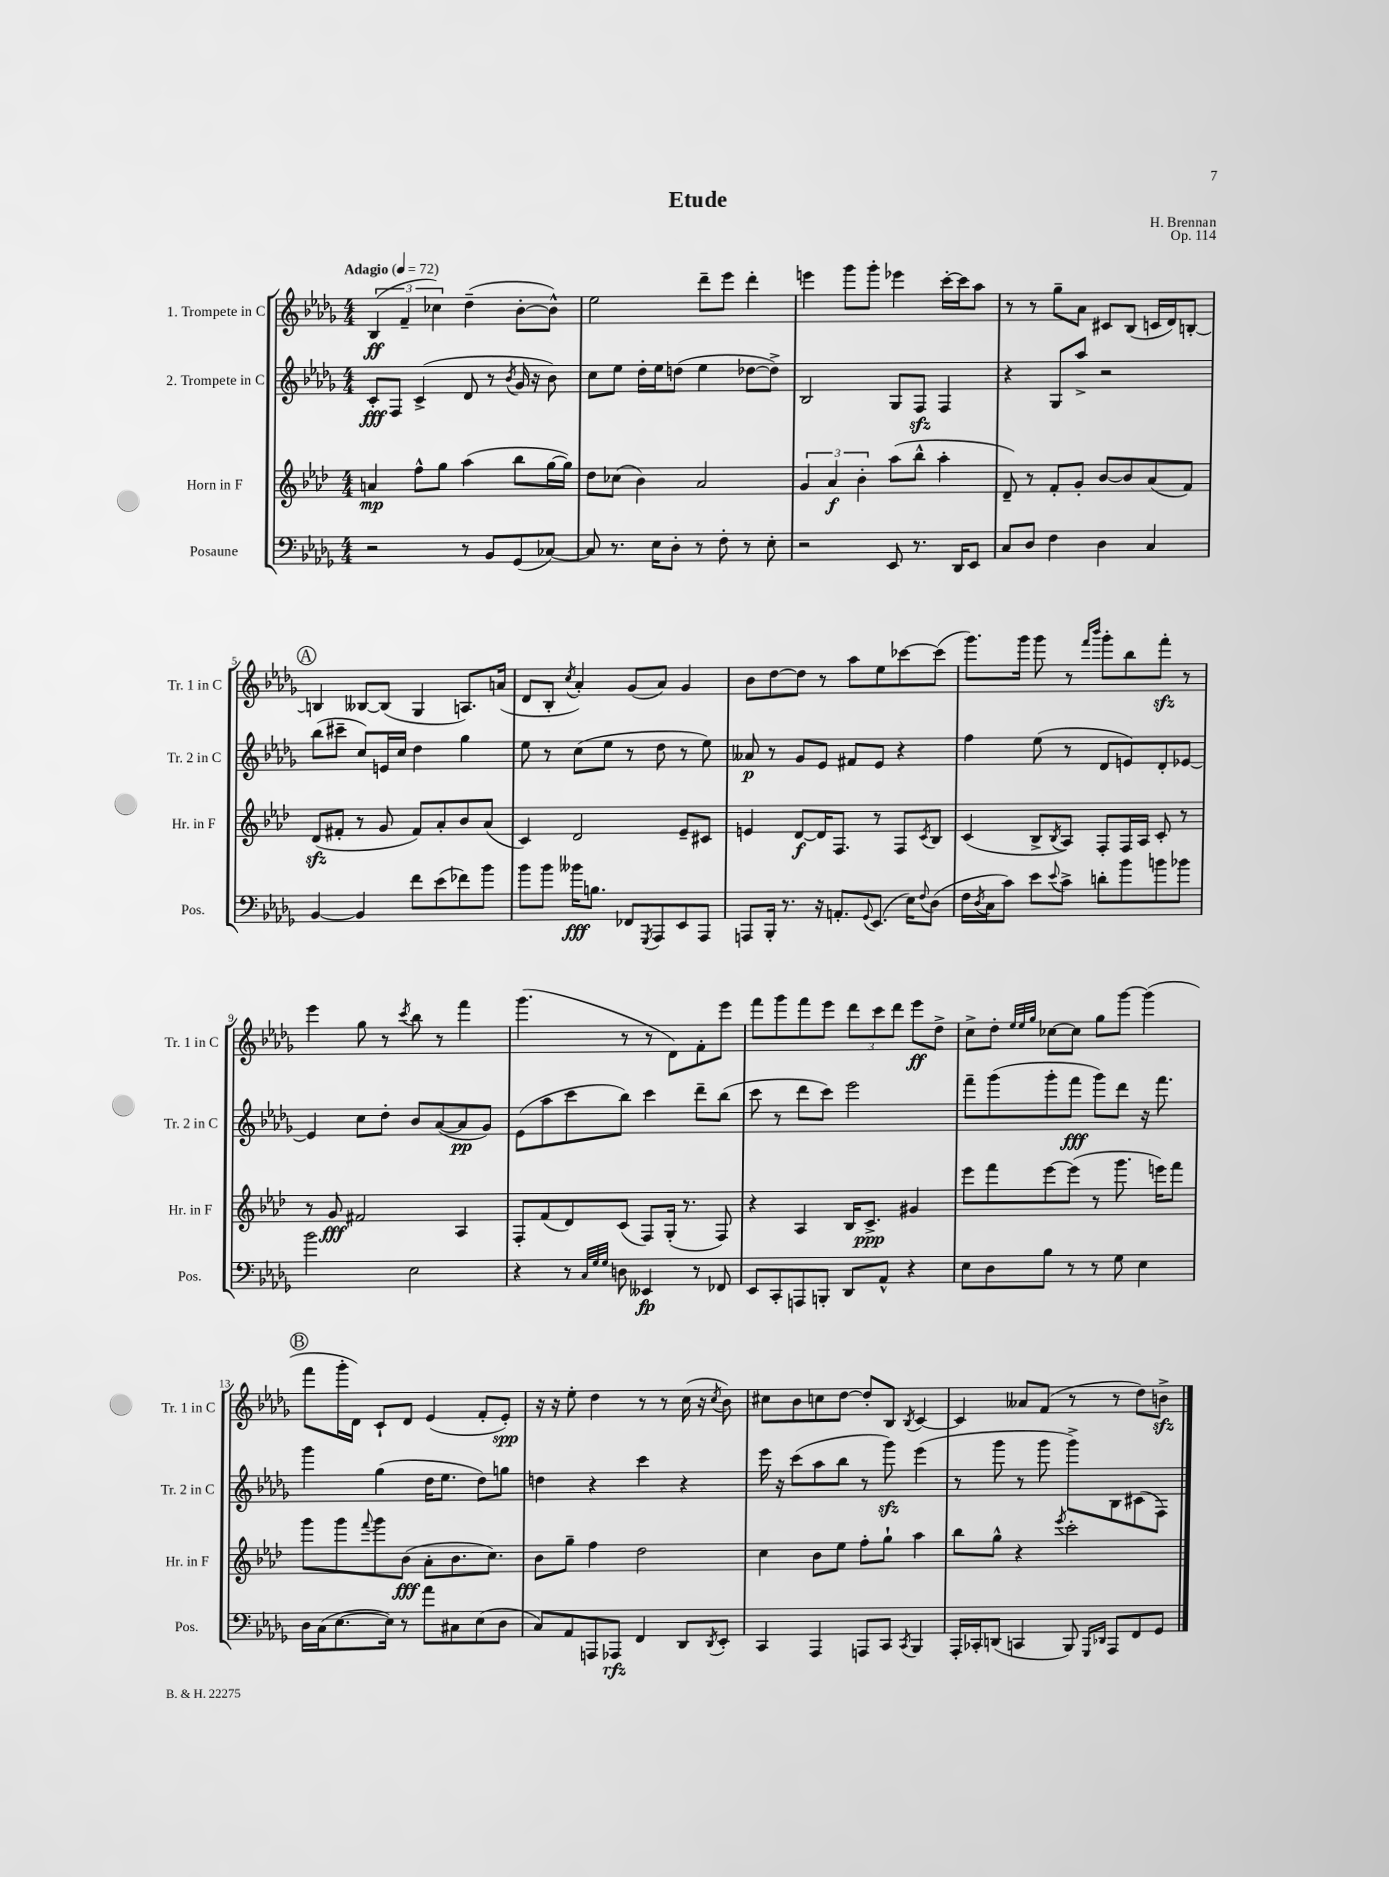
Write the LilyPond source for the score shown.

\header { title = "Etude" composer = "H. Brennan" opus = "Op. 114" }
<<
\new StaffGroup <<
\new Staff = "s0" \with { instrumentName = "1. Trompete in C" shortInstrumentName = "Tr. 1 in C" } {
    \clef treble \key des \major \numericTimeSignature \time 4/4 \tempo "Adagio" 4 = 72
    \tuplet 3/2 { bes4\ff( f'4-- ces''4) } des''4--( bes'8~-. bes'8-^) |
    ees''2 des'''8-- ees'''8 des'''4-. |
    e'''4 ges'''8 ges'''8-. ees'''4 c'''16~-. c'''16 aes''8 |
    r8 r8 ges''8-- aes'8 cis'8 bes8( c'16 des'16) b8~-. |
    \mark \markup { \circle "A" } b4 beses8~ beses8( ges4 a8.) a'16( |
    des'8 bes8-. \acciaccatura { c''8 } aes'4-.) ges'8( aes'8) ges'4 |
    bes'8 des''8~ des''8 r8 aes''8 ees''8 ces'''8~ ces'''8( |
    ges'''8.) ges'''16 ges'''8 r8 \grace { f'''16 bes'''16 } ges'''8-. bes''8 f'''8-.\sfz r8 |
    ees'''4 ges''8 r8 \acciaccatura { c'''8 } bes''8 r8 f'''4 |
    ges'''4.( r8 r8 des'8) f'8-. ees'''8 |
    f'''8 ges'''8 f'''8 ees'''8 \tuplet 3/2 { des'''8 c'''8 des'''8 } ees'''8\ff des''8-> |
    c''8-> des''8-. \grace { ees''32 ees''32 ges''32 } ces''8~ ces''8 ges''8 ges'''8~ ges'''4( |
    \mark \markup { \circle "B" } f'''8 ges'''16-. des'16) c'8-! des'8 ees'4( f'8-. ees'8-.\spp) |
    r16 r16 ees''8-. des''4 r8 r8 c''16( r16 \acciaccatura { c''8 } bes'8) |
    cis''8 bes'8 c''8 des''8~ des''8-. bes8 \acciaccatura { bes8 } c'4~ |
    c'4 aeses'8 f'8( r8 r8 des''8) b'8->\sfz \bar "|." |
}
\new Staff = "s1" \with { instrumentName = "2. Trompete in C" shortInstrumentName = "Tr. 2 in C" } {
    \clef treble \key des \major \numericTimeSignature \time 4/4
    c'8-.\fff f8 c'4->( des'8 r8 \acciaccatura { bes'8 } ges'16 r16 bes'8) |
    c''8 ees''8 des''16-. ees''16 d''8( ees''4 des''8~ des''8->) |
    bes2 ges8 f8\sfz f4 |
    r4 ges8 aes''8-> r2 |
    \mark \markup { \circle "A" } bes''8( cis'''8-- c''8) e'16 c''16 des''4 ges''4 |
    ees''8 r8 c''8( ees''8 r8 des''8 r8 ees''8) |
    aeses'8\p r8 ges'8 ees'8 fis'8 ees'8 r4 |
    f''4 ees''8( r8 des'8 e'8) des'8-. ees'8~ |
    ees'4 c''8 des''8-. bes'8 aes'8~( aes'8\pp ges'8) |
    ees'8( aes''8 c'''8 bes''8) c'''4 des'''8-- bes''8( |
    c'''8 r8 des'''8 c'''8) ees'''2 |
    f'''8-- ges'''8( ges'''8-. f'''8\fff ges'''8) des'''8 r16 f'''8. |
    \mark \markup { \circle "B" } ges'''4 ges''4( des''16 ees''8. des''8) g''8 |
    d''4 r4 c'''4 r4 |
    ees'''16 r16 c'''8( aes''8 bes''8 r8 ges'''8\sfz) ees'''4( |
    r8 ges'''8 r8 ges'''8 ges'''8->) bes8 cis'8( f8) \bar "|." |
}
\new Staff = "s2" \with { instrumentName = "Horn in F" shortInstrumentName = "Hr. in F" } {
    \clef treble \key aes \major \numericTimeSignature \time 4/4
    a'4\mp f''8-^ g''8 aes''4( bes''8 g''16~ g''16) |
    des''8 ces''8( bes'4) aes'2 |
    \tuplet 3/2 { g'4 aes'4\f bes'4-. } aes''8( bes''8-^ aes''4-. |
    des'8--) r8 f'8-. g'8-. bes'8~ bes'8 aes'8( f'8) |
    \mark \markup { \circle "A" } des'8\sfz( fis'8-. r8 g'8 fis'8) aes'8-. bes'8 aes'8( |
    c'4) des'2 ees'8-- cis'8 |
    e'4 des'8~\f des'16 f8. r8 f8 \acciaccatura { c'8 } bes8 |
    c'4( bes8-> \acciaccatura { bes8 } aes8) f8-. f16 aes16 c'8-. r8 |
    r8 g'8\fff fis'2 aes4 |
    f8-. f'8( des'8) c'8( f8) g16-.( r8. f8) |
    r4 aes4 bes16 c'8.->\ppp gis'4 |
    ees'''8 f'''8 ees'''8~ ees'''8( r8 g'''8. e'''16) f'''8 |
    \mark \markup { \circle "B" } g'''8 g'''8 \appoggiatura { f'''8 } g'''8 bes'8\fff( aes'8-. bes'8. c''8.) |
    bes'8 g''8-- f''4 des''2 |
    c''4 bes'8 ees''8 f''8-. g''8-! aes''4 |
    bes''8 g''8-^ r4 \acciaccatura { ees'''8 } c'''2-. \bar "|." |
}
\new Staff = "s3" \with { instrumentName = "Posaune" shortInstrumentName = "Pos." } {
    \clef bass \key des \major \numericTimeSignature \time 4/4
    r2 r8 bes,8 ges,8( ces8~) |
    ces8 r8. ees16 des8-. r8 f8-. r8 ees8-. |
    r2 ees,8 r8. des,16 ees,8 |
    c8 des8 f4 des4 c4 |
    \mark \markup { \circle "A" } bes,4~ bes,4 f'8 ees'8( fes'8) bes'8 |
    bes'8 bes'8 beses'16\fff b8. fes,8 \acciaccatura { ges,,8 } aes,,8 ees,8 aes,,8 |
    a,,8 bes,,16-. r8. r16 a,8.-. \appoggiatura { ges,8 } ees,8.( ees16) \appoggiatura { f8 } des8( |
    f16 \acciaccatura { des8 } c16 c'8) ees'8 \appoggiatura { ees'8 } c'8-> d'8-. bes'8 b'8 bes'8 |
    bes'2 ees2 |
    r4 r8 \grace { c32 ges32 ges32 } d8 eeses,4\fp r8 fes,8 |
    ees,8 c,8-. a,,8 b,,8-. des,8 aes,8-^ r4 |
    ees8 des8 bes8 r8 r8 ges8 ees4 |
    \mark \markup { \circle "B" } des16 c16( ees8.~ ees16) r8 aes'8 cis8 ees8( des8 |
    c8) aes,8 a,,8 aes,,8\rfz f,4 des,8 \acciaccatura { des,8 } ees,8-. |
    c,4 aes,,4 a,,8 c,8 \acciaccatura { c,8 } bes,,4 |
    aes,,16-. ces,16-. d,8( c,4 bes,,8) \grace { ges,,16 des,16 } aes,,8 f,8 ges,8 \bar "|." |
}
>>
>>
